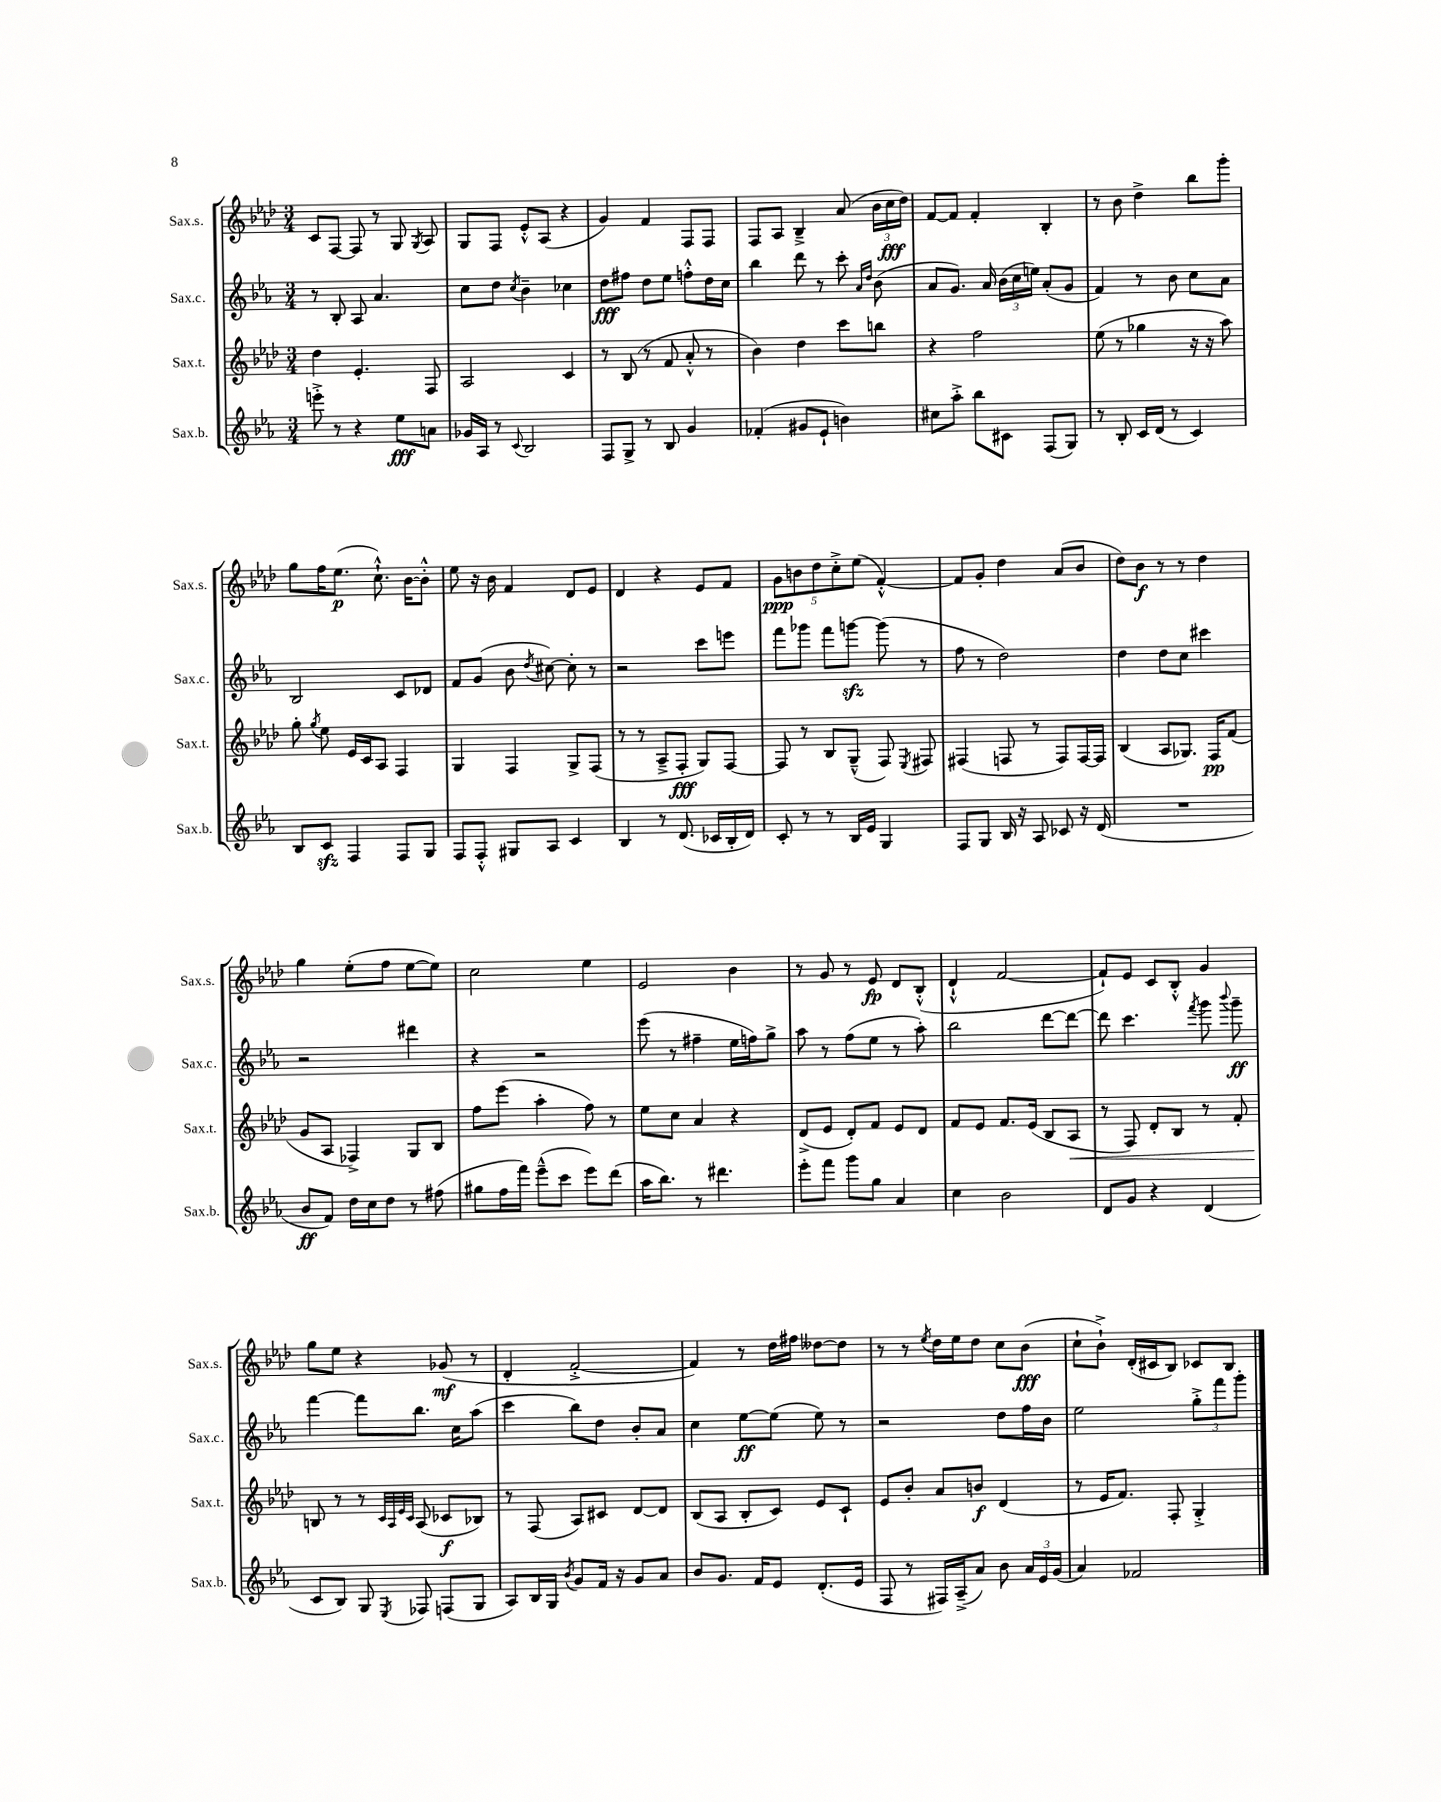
<<
\new StaffGroup <<
\new Staff = "s0" \with { instrumentName = "Sax.s." shortInstrumentName = "Sax.s." } {
    \clef treble \key aes \major \numericTimeSignature \time 3/4
    \autoBeamOff c'8[ f8]~ f8 r8 g8 \acciaccatura { g8 } aes8 |
    g8[ f8] ees'8[-.-^ aes8]( r4 |
    g'4) f'4 f8[ f8] |
    f8[ aes8] bes4---> aes'8( \tuplet 3/2 { bes'16[ c''16\fff des''16]) } |
    f'8[~ f'8] f'4-. bes4-. |
    r8 bes'8 des''4-> bes''8[ g'''8]-. |
    g''8[ f''16 ees''8.]\p( c''8.-!-^) bes'16[~ bes'8]-.-^ |
    ees''8 r16 bes'16 f'4 des'8[ ees'8] |
    des'4 r4 ees'8[ f'8] |
    \tuplet 5/4 { g'8[\ppp b'8 des''8 c''8-.-> ees''8]( } f'4~-.-^) |
    f'8[ g'8]-. des''4 aes'8[( bes'8] |
    des''8[) bes'8]\f r8 r8 des''4 |
    g''4 ees''8[-.( f''8] ees''8[~ ees''8]) |
    c''2 ees''4 |
    ees'2 bes'4 |
    r8 g'8 r8 ees'8\fp des'8[ bes8]-.-^( |
    des'4-!-^ f'2~ |
    f'8[-!) ees'8] c'8[ bes8]-.-^ g'4 |
    g''8[ ees''8] r4 ges'8\mf( r8 |
    des'4-. f'2~-.-> |
    f'4) r8 des''16[ fis''16] deses''8[~ deses''8] |
    r8 r8 \acciaccatura { ees''8 } des''16[ ees''16 des''8] c''8[ bes'8]\fff( |
    c''8[-! bes'8]-!->) des'16[-.( cis'16 bes8]) ces'8[ bes8] \bar "|." |
}
\new Staff = "s1" \with { instrumentName = "Sax.c." shortInstrumentName = "Sax.c." } {
    \clef treble \key ees \major \numericTimeSignature \time 3/4
    \autoBeamOff r8 bes8-. aes8 aes'4. |
    c''8[ d''8] \acciaccatura { c''8 } bes'4-- ces''4 |
    d''8[\fff fis''8] d''8[ ees''8] f''8[-.-^ d''16 c''16] |
    bes''4 d'''8 r8 c'''8-. \grace { aes'16[ d''16] } bes'8( |
    aes'8[ g'8.]) aes'16 \tuplet 3/2 { bes'16[( c''16 e''16]) } aes'8[-.( g'8] |
    f'4) r8 bes'8 c''8[ aes'8] |
    bes2 c'8[ des'8] |
    f'8[ g'8]( bes'8 \acciaccatura { d''8 } cis''8~) cis''8-. r8 |
    r2 c'''8[ e'''8] |
    f'''8[ ges'''8] f'''8[ g'''8]~\sfz g'''8( r8 |
    f''8 r8 d''2) |
    d''4 d''8[ c''8] cis'''4 |
    r2 dis'''4 |
    r4 r2 |
    ees'''8( r8 fis''4-- ees''16[ f''16) g''8]-> |
    aes''8 r8 f''8[( ees''8] r8 aes''8-.) |
    bes''2 d'''8[~ d'''8]~ |
    d'''8 c'''4. \acciaccatura { f'''8 } g'''8 \appoggiatura { bes'''8 } g'''8--\ff |
    f'''4~ f'''8[ bes''8.] c''16[ aes''8]( |
    c'''4 bes''8[) d''8] bes'8[-. aes'8] |
    c''4 ees''8[~\ff ees''8]( ees''8) r8 |
    r2 d''8[ f''16 bes'16] |
    ees''2 \tuplet 3/2 { g''8[-.-> f'''8 g'''8]-. } \bar "|." |
}
\new Staff = "s2" \with { instrumentName = "Sax.t." shortInstrumentName = "Sax.t." } {
    \clef treble \key aes \major \numericTimeSignature \time 3/4
    \autoBeamOff des''4 ees'4.-. f8 |
    aes2 c'4 |
    r8 bes8( r8 f'8 aes'8-.-^ r8 |
    bes'4) des''4 c'''8[ b''8] |
    r4 f''2 |
    ees''8( r8 ges''4 r16 r16 aes''8) |
    g''8-. \acciaccatura { g''8 } ees''8 ees'16[ c'16 aes8] f4 |
    g4 f4 g8[-> f8]( |
    r8 r8 aes8[---> f8]-.\fff g8[) f8]~ |
    f8 r8 bes8[ g8]---^( f8) \acciaccatura { ees8 } fis8 |
    fis4( f8 r8 f8[) f16~ f16] |
    bes4( aes8[ ges8.]) f16[\pp f'8]( |
    g'8[ aes8] fes4->) g8[ bes8] |
    f''8[ ees'''8]( aes''4-. f''8) r8 |
    ees''8[ c''8] aes'4 r4 |
    des'8[->( ees'8] des'8[-.) f'8] ees'8[ des'8] |
    f'8[ ees'8] f'8.[ ees'16]( bes8[ aes8]\< |
    r8 f8) des'8[-. bes8] r8 f'8-. |
    b8\! r8 r8 \grace { c'32[ aes32 ees'32 c'32] } aes8( ces'8[\f bes8]) |
    r8 f8( aes8[) cis'8] des'8[~ des'8] |
    bes8[( aes8] bes8[-. c'8]) ees'8[ c'8]-! |
    ees'8[ bes'8]-. aes'8[ b'8]\f des'4( |
    r8 ees'16[ f'8.]) f8-. g4-.-> \bar "|." |
}
\new Staff = "s3" \with { instrumentName = "Sax.b." shortInstrumentName = "Sax.b." } {
    \clef treble \key ees \major \numericTimeSignature \time 3/4
    \autoBeamOff e'''8-.-> r8 r4 ees''8[\fff a'8] |
    ges'16[ aes16] r8 \appoggiatura { c'8 } bes2 |
    f8[ g8]-> r8 bes8 g'4 |
    fes'4-.( gis'8[ ees'8]-! b'4) |
    cis''8[ aes''8]-.-> bes''8[ cis'8] f8[( g8]) |
    r8 bes8-. c'16[ d'16]( r8 c'4) |
    bes8[ c'8]\sfz f4 f8[ g8] |
    f8[ f8]-.-^ gis8[ aes8] c'4 |
    bes4 r8 d'8.( ces'16[ bes16-. d'16]) |
    c'8-. r8 r8 bes16[ ees'16] g4 |
    f8[ g8] bes16 r16 aes8 ces'8 r16 d'16( |
    R2. |
    bes'8[\ff f'8]) d''16[ c''16 d''8] r8 fis''8( |
    gis''8[ f''16 f'''16]) ees'''8[---^( c'''8] ees'''8[) d'''8]( |
    aes''16[ bes''8.]) r8 dis'''4. |
    ees'''8[-. f'''8] g'''8[ g''8] aes'4 |
    c''4 bes'2 |
    d'8[ g'8] r4 d'4( |
    c'8[ bes8]) g8 \acciaccatura { ees8 } fes8 f8[( g8] |
    aes8[) bes16 g16] \acciaccatura { bes'8 } g'8[ f'16] r16 g'8[ aes'8] |
    bes'8[ g'8.] f'16[ ees'8] d'8.[-.( ees'16] |
    f8 r8 fis16[) aes16--->( aes'8]) bes'8 \tuplet 3/2 { aes'16[ ees'16 g'16]( } |
    aes'4) fes'2 \bar "|." |
}
>>
>>
\layout { \context { \Score \remove "Bar_number_engraver" } }
